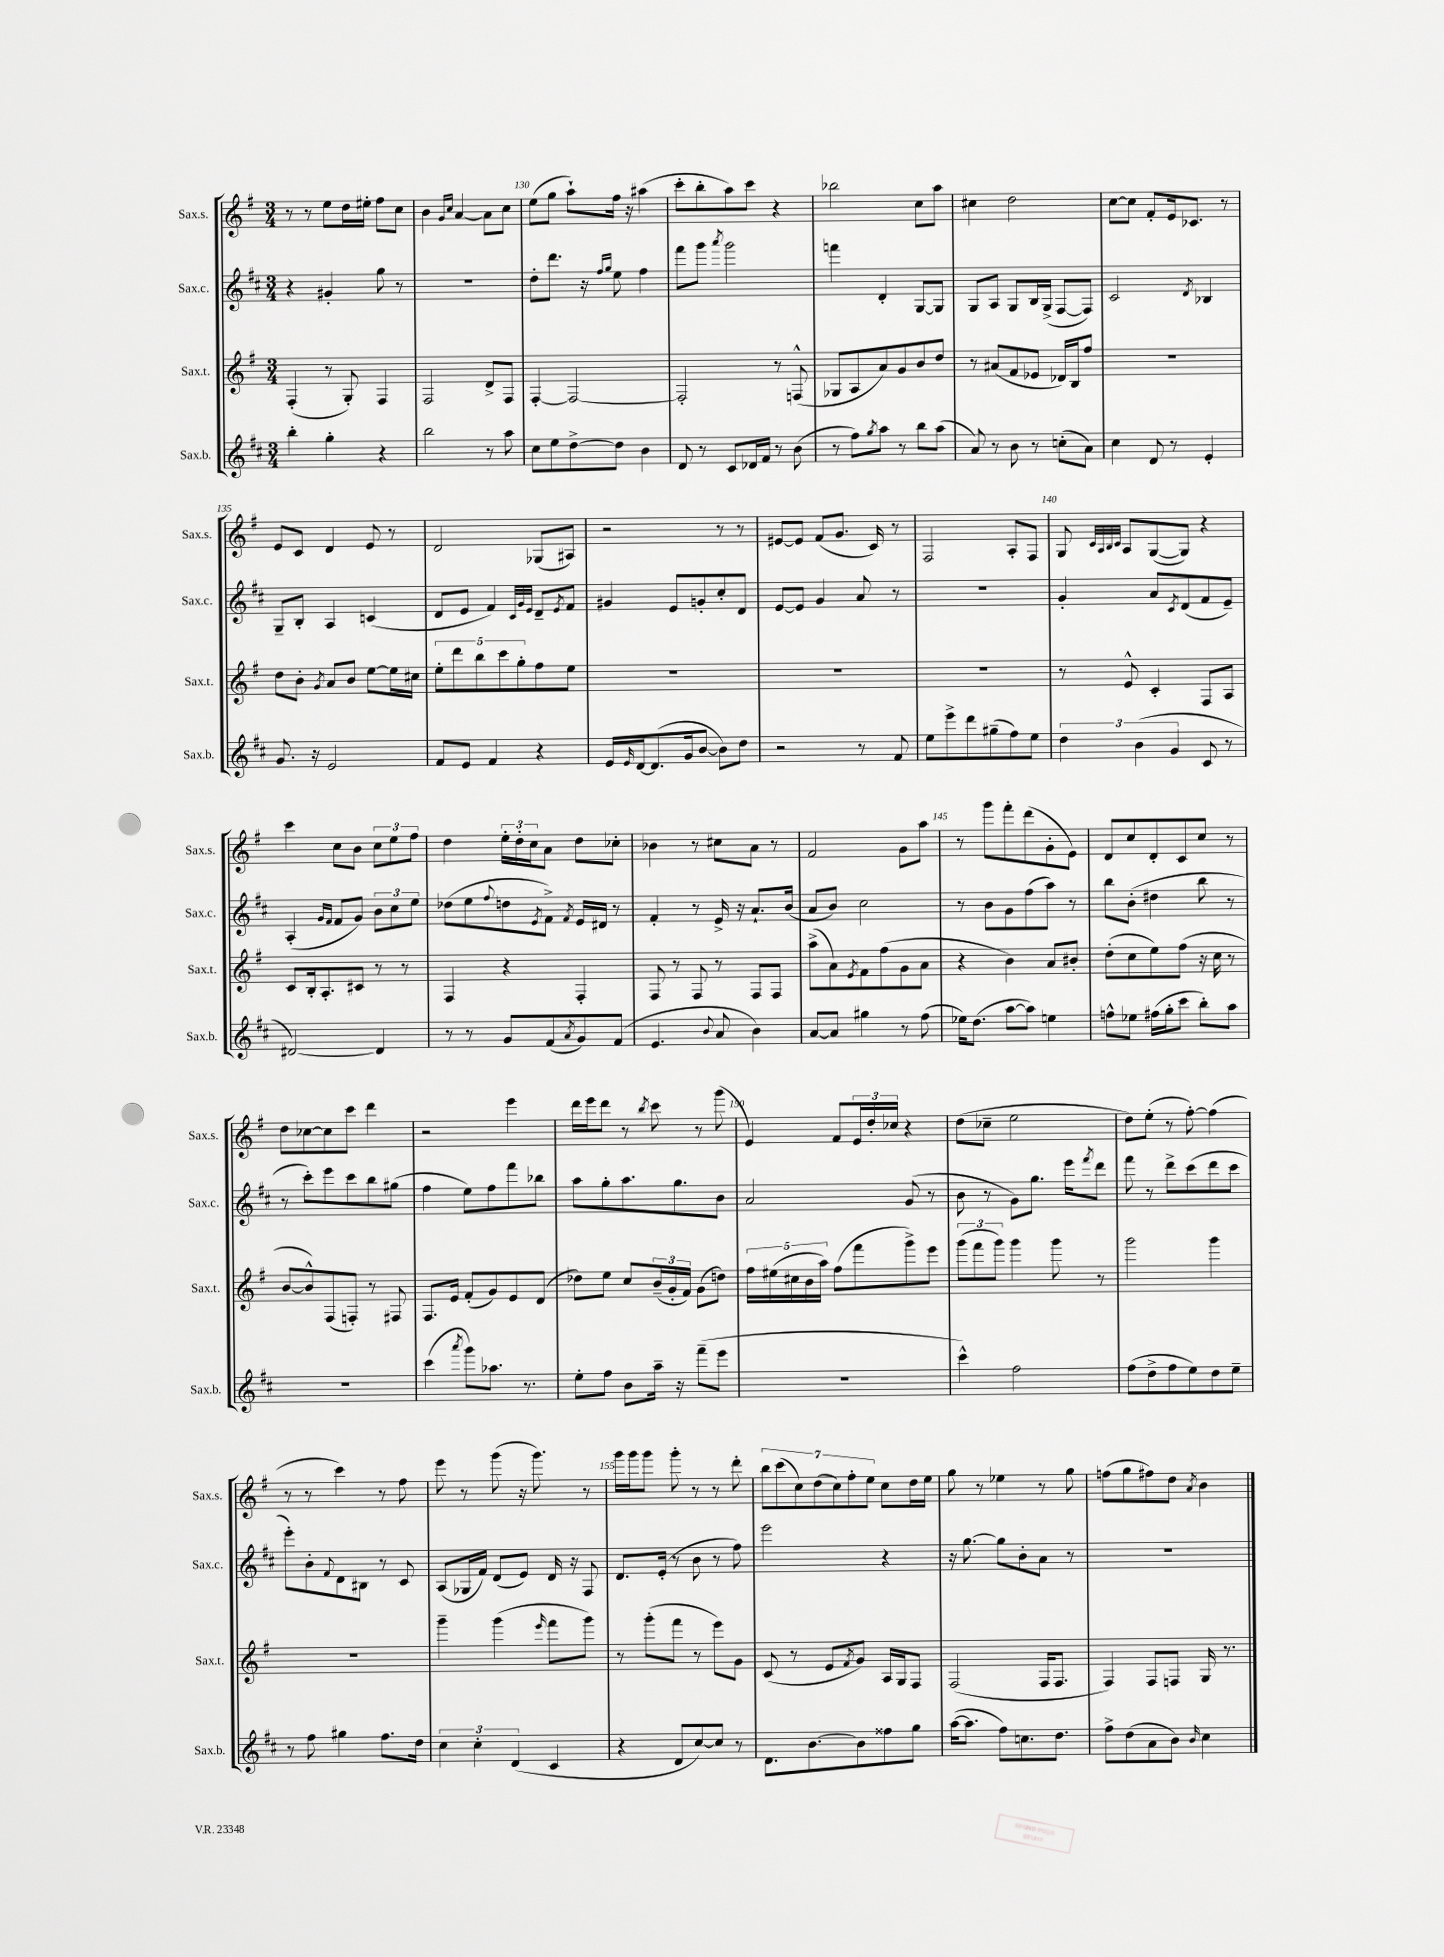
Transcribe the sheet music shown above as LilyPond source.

<<
\new StaffGroup <<
\new Staff = "s0" \with { instrumentName = "Sax.s." shortInstrumentName = "Sax.s." } {
    \clef treble \key g \major \numericTimeSignature \time 3/4
    r8 r8 e''8 d''16 eis''16-. fis''8 c''8 |
    b'4 \grace { g'16 c''16 } a'4~ a'8 c''8 |
    e''8( g''8 a''8-!) fis''16 r16 ais''4( |
    c'''8-. b''8-. a''8) c'''8 r4 |
    bes''2 c''8 a''8 |
    cis''4 d''2 |
    c''8~ c''8 fis'8-. e'16 ces'8. r8 |
    e'8 c'8 d'4 e'8 r8 |
    d'2 ges8( ais8) |
    r2 r8 r8 |
    eis'8~ eis'8 fis'8( g'8. c'16) r8 |
    fis2 a8-. fis8 |
    g8 \grace { c'32 a32 b32 c'32 } a8 g8~( g8) r4 |
    c'''4 c''8 b'8 \tuplet 3/2 { c''8 e''8 fis''8 } |
    d''4 \tuplet 3/2 { e''16-. d''16-. c''16 } a'8 d''8 ces''8-. |
    bes'4 r8 cis''8 a'8 r8 |
    fis'2 g'8 a''8 |
    r8 g'''8 fis'''8-. d'''8( g'8-. e'8) |
    d'8 c''8 d'8-. c'8 c''8 r8 |
    d''8 ces''8~ ces''8 c'''8 d'''4 |
    r2 e'''4 |
    d'''16 e'''16 d'''8 r8 \acciaccatura { b''8 } c'''8 r8 g'''8( |
    e'4) fis'8 \tuplet 3/2 { e'16 d''16-. ces''16 } r4 |
    d''8( ces''8-- e''2 |
    d''8) e''8-.( r8 fis''8~-.) fis''4( |
    r8 r8 c'''4) r8 fis''8 |
    e'''8 r8 g'''8( r16 g'''8.) r8 |
    g'''16 g'''16 g'''8 g'''8-. r8 r8 d'''8-. |
    \tuplet 7/4 { b''8 c'''8( c''8) d''8( c''8) fis''8-. e''8 } c''8 d''16 e''16 |
    g''8 r8 ees''4 r8 g''8 |
    f''8( g''8 fis''8) d''8 \acciaccatura { a'8 } b'4 \bar "|." |
}
\new Staff = "s1" \with { instrumentName = "Sax.c." shortInstrumentName = "Sax.c." } {
    \clef treble \key d \major \numericTimeSignature \time 3/4
    r4 gis'4-. g''8 r8 |
    R2. |
    d''8-. d'''8. r16 \grace { fis''16 g''16 } e''8 fis''4 |
    fis'''8 g'''8 \acciaccatura { a'''8 } g'''2 |
    f'''4 d'4-. g8~ g8 |
    g8 a8 g8 b16 g16->( fis8~ fis8) |
    cis'2 \acciaccatura { d'8 } bes4 |
    g8-- b8-. a4 c'4( |
    d'8 e'8 fis'4) \grace { cis'32 g'32 e'32 } d'8-- \acciaccatura { e'8 } fis'8 |
    gis'4 e'8 g'8-. cis''8-. d'8 |
    e'8~ e'8 g'4 a'8 r8 |
    R2. |
    g'4-. a'8 \acciaccatura { cis'8 } d'8( fis'8 e'8--) |
    a4-.( \grace { g'16 fis'16 } fis'8 g'8) \tuplet 3/2 { b'8 cis''8 e''8 } |
    des''8( e''8 \appoggiatura { fis''8 } d''8 \acciaccatura { e'8 } fis'8->) \acciaccatura { fis'8 } e'16 dis'16 r8 |
    fis'4-. r8 e'16-> r16 a'8.-! b'16( |
    a'8 b'8) cis''2 |
    r8 b'8 g'8 fis''8( a''8) r8 |
    b''8 b'8-.( dis''4 b''8 r8 |
    r8 cis'''8-.) e'''8 cis'''8 b''8 gis''8( |
    fis''4 e''8) fis''8 fis'''8 bes''8 |
    a''8 g''8-. a''8. g''8. b'8 |
    a'2 g'8( r8 |
    b'8 r8 g'8) g''8. e'''16 \acciaccatura { fis'''8 } d'''8 |
    fis'''8 r8 d'''8-> cis'''8( d'''8 cis'''8 |
    e'''8-.) b'8-. \appoggiatura { fis'8 } d'8 bis8 r8 cis'8 |
    a8( ges16 fis'16) d'8( e'8) d'16 r16 fis8 |
    d'8. e'16-.( r8 b'8 r8 fis''8) |
    e'''2 r4 |
    r16 g''8.~ g''8 b'8-. a'8 r8 |
    R2. \bar "|." |
}
\new Staff = "s2" \with { instrumentName = "Sax.t." shortInstrumentName = "Sax.t." } {
    \clef treble \key g \major \numericTimeSignature \time 3/4
    fis4-.( r8 g8-.) fis4 |
    fis2 d'8-> fis8 |
    fis4~-. fis2~ |
    fis2-. r8 f8-^( |
    ges8 a8 a'8) g'8 b'8 d''8 |
    r8 ais'8( fis'8 ees'8 des'16) b16 fis''8 |
    R2. |
    d''8 b'8-. \acciaccatura { g'8 } a'8 b'8 e''8~ e''16 cis''16 |
    \tuplet 5/4 { e''8-. d'''8 b''8 c'''8 g''8-. } fis''8 e''8 |
    R2. |
    R2. |
    R2. |
    r8 e'8-^ c'4-. fis8 a8 |
    c'8 b16-. a8.-. cis'8 r8 r8 |
    fis4 r4 fis4-. |
    fis8 r8 fis8 r8 fis8 fis8 |
    a''8->( a'8) \acciaccatura { e'8 } fis'8 fis''8( g'8 a'8 |
    r4 b'4) a'8 bis'8-. |
    d''8-.( c''8 e''8) fis''8( r16 c''16 r8 |
    b'8~ b'8-^) fis8( f8-.) r8 fis8 |
    fis8. e'16 fis'8-.( g'8) e'8 d'8( |
    des''8) e''8 c''8 \tuplet 3/2 { b'16--( g'16-. fis'16) } g'8( d''8) |
    \tuplet 5/4 { fis''16 eis''16( cis''16 b'16 a''16) } fis''8( fis'''8 g'''8->) e'''8 |
    \tuplet 3/2 { g'''8( fis'''8 g'''8) } g'''4 g'''8 r8 |
    g'''2 g'''4 |
    R2. |
    g'''4-- g'''4( \grace { e'''16 } fis'''8 g'''8) |
    r8 g'''8-.( fis'''8 r8 e'''8) g'8 |
    c'8( r8 e'8 \acciaccatura { fis'8 } g'8) a16 g16 fis8 |
    fis2( fis16 fis8. |
    fis4) fis8 f8 g16 r8. \bar "|." |
}
\new Staff = "s3" \with { instrumentName = "Sax.b." shortInstrumentName = "Sax.b." } {
    \clef treble \key d \major \numericTimeSignature \time 3/4
    b''4-. g''4-. r4 |
    b''2 r8 a''8 |
    cis''8 e''8 d''8~-> d''8 b'4 |
    d'8 r8 cis'8 des'16 fis'16 r8 b'8( |
    r8 fis''8) \acciaccatura { g''8 } a''8 r8 b''8 a''8( |
    a'8) r8 b'8 r8 c''8-.( a'8) |
    cis''4 d'8 r8 e'4-. |
    g'8. r16 e'2 |
    fis'8 e'8 fis'4 r4 |
    e'16 \grace { e'16 } d'16~ d'8.( g'16 b'8~ b'8) d''8 |
    r2 r8 fis'8 |
    e''8 e'''8-> d'''8 gis''8--( fis''8) e''8 |
    \tuplet 3/2 { d''4 b'4( g'4 } cis'8 r8 |
    dis'2~) dis'4 |
    r8 r8 g'8 fis'8( \acciaccatura { a'8 } g'8) fis'8( |
    e'4. \appoggiatura { b'8 } a'8 b'4) |
    a'8~ a'8 gis''4 r8 fis''8( |
    ees''16) d''8.( a''8~ a''8) e''4 |
    f''8-^ ees''8 fis''16( g''16-. cis'''8 b''8-.) a''8 |
    R2. |
    cis'''4( \acciaccatura { a'''8 } g'''8) aes''8. r8. |
    e''8-. fis''8 b'8 a''16-- r16 fis'''8--( e'''8 |
    R2. |
    cis'''4-^) fis''2 |
    fis''8( d''8-> fis''8 e''8) d''8 e''8-- |
    r8 fis''8 gis''4 fis''8. d''16 |
    \tuplet 3/2 { cis''4 cis''4-. d'4( } cis'4 |
    r4 d'8 cis''8~) cis''8 r8 |
    d'8. b'8.~ b'8 fisis''8 g''8 |
    a''16~( a''8. fis''8) c''8. d''8. |
    fis''8-> d''8( a'8 b'8) \grace { b'16 } cis''4 \bar "|." |
}
>>
>>
\layout { \context { \Score currentBarNumber = #128 \override BarNumber.break-visibility = ##(#f #t #t) barNumberVisibility = #(every-nth-bar-number-visible 5) } }
